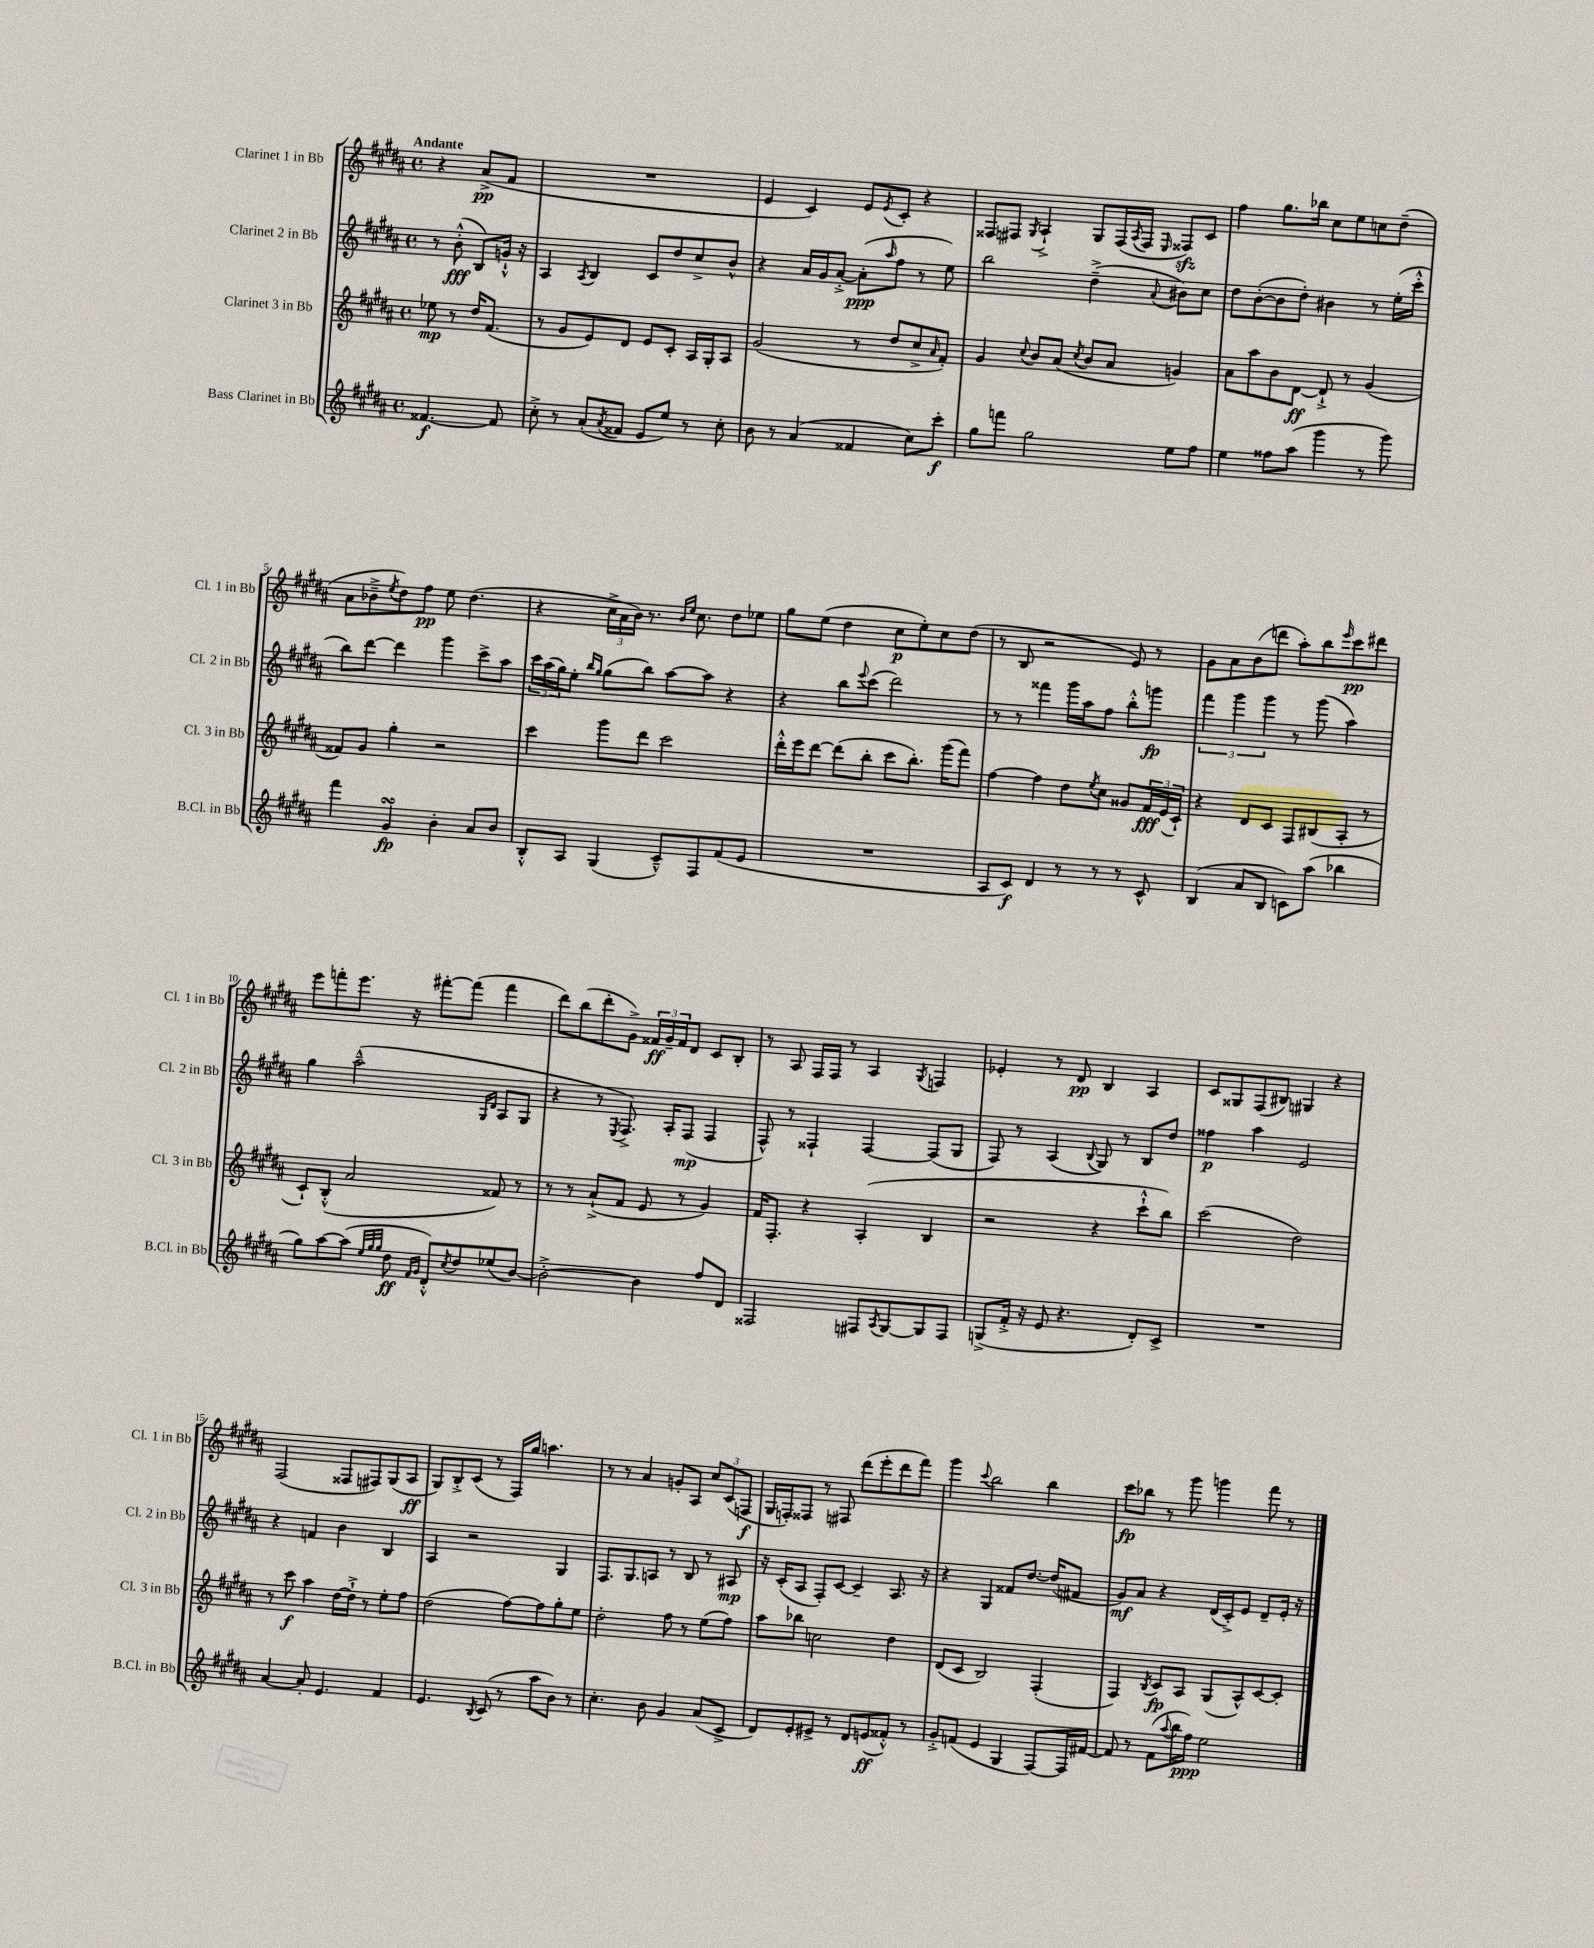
<<
\new StaffGroup <<
\new Staff = "s0" \with { instrumentName = "Clarinet 1 in Bb" shortInstrumentName = "Cl. 1 in Bb" } {
    \clef treble \key b \major \defaultTimeSignature \time 4/4 \partial 2 \tempo "Andante"
    r4 ais'8->\pp( fis'8 |
    R1 |
    e'4 cis'4) e'8 \acciaccatura { e'8 } cis'8-. r4 |
    fisis8 fis8 \acciaccatura { gis8 } ais4-!-> gis8 fis16( \acciaccatura { ais8 } fis16 \grace { e16 } fisis8\sfz) cis'8 |
    fis''4 gis''8. bes''16 cis''8 e''8 c''8 dis''8--( |
    ais'8 bes'8---> \acciaccatura { e''8 } dis''8) fis''8\pp e''8 dis''4.( |
    r4 \tuplet 3/2 { cis''16-> ais'16 b'16) } r8. \grace { b'16 e''16 } cis''8. dis''8 ees''8 |
    gis''8 e''8( dis''4 cis''8\p e''8-.) cis''8 dis''8( |
    r8 b8 r2 e'8) r8 |
    gis'8 ais'8 b'8( d'''8 ais''8-.) b''8 \grace { e'''16 } cis'''8\pp dis'''8 |
    e'''8 f'''8-. e'''8. r16 fis'''8~-. fis'''8( fis'''4 |
    dis'''8) b''8( dis'''8-. gis'8->) \tuplet 3/2 { fisis'16\ff gis'16-- fisis'16 } dis'8 cis'8 b8-. |
    r8 ais8 fis16 fis16 r8 ais4 \acciaccatura { gis8 } f4 |
    ees'4-. r8 dis'8\pp b4 ais4 |
    cis'8 gisis8 fis8( bis8) gis4 r4 |
    fis2( fisis8 fis8) gis8( ais8\ff |
    gis8) b8-.-> cis'8( r8 fis16) gis''16 a''4. |
    r8 r8 ais'4 g'8-. ais8 \tuplet 3/2 { cis''8 cis'8( f8\f } |
    gis16 f16-.) fisis8 r8 fis8 dis'''8( e'''8-. dis'''8 fis'''8) |
    gis'''4 \appoggiatura { cis'''8 } b''2 b''4 |
    cis'''8\fp bes''8 r8 gis'''8 g'''4 fis'''8 r8 \bar "|." |
}
\new Staff = "s1" \with { instrumentName = "Clarinet 2 in Bb" shortInstrumentName = "Cl. 2 in Bb" } {
    \clef treble \key b \major \defaultTimeSignature \time 4/4 \partial 2
    r8 b'8-.-^\fff( b8) g'16-!-^ r16 |
    ais4 \acciaccatura { ais8 } b4 cis'8 dis''8 cis''8-> b'8-^ |
    r4 ais'16 gis'16 ais'8~-.-> ais'8-.\ppp( \grace { ais''16 } fis''8 r8 e''8) |
    b''2 dis''4--->( \appoggiatura { ais'8 } bis'8) cis''8 |
    dis''8 b'8~-.( b'8 dis''8-.) bis'4 r8 e''16-.( cis'''16-.-^ |
    b''8) dis'''8~ dis'''4 gis'''4 cis'''8-> ais''8 |
    \tuplet 3/2 { cis'''16 ais''16( gis''16) } e''8-. \grace { b''16 gis''16 } gis''8( b''8) ais''8~ ais''8 r4 |
    r4 b''8 \appoggiatura { e'''8 } cis'''8( dis'''2) |
    r8 r8 fisis'''4 gis'''16 ais''16 fis''8 b''8-.-^ g'''8\fp |
    \tuplet 3/2 { fis'''4 gis'''4 gis'''4 } r8 gis'''8( ais''4) |
    gis''4 ais''2---^( \grace { gis16 dis'16 } ais8 gis8 |
    r4 r8 \acciaccatura { e8 } fis8.->) ais16-. fis8\mp( fis4 |
    fis8-^) r8 fisis4-! fisis4~ fisis8( gis8 |
    fis8) r8 ais4( \appoggiatura { b8 } gis8) r8 b8 dis''8 |
    fisis''4\p ais''4 e'2 |
    r4 f'4 b'4 b4 |
    ais4 r2 gis4 |
    fis8. gis8. a8 r8 b8 r8 ais8\mp |
    r16 cis'16-.( ais8 fis8-.) cis'8~ cis'4-- ais8. r16 |
    r4 gis4 fisis'8 dis''8.~ dis''16( fis'8 |
    gis'8\mf) ais'8 r4 dis'16( cis'16-.->) e'8 dis'8-- e'16-. r16 \bar "|." |
}
\new Staff = "s2" \with { instrumentName = "Clarinet 3 in Bb" shortInstrumentName = "Cl. 3 in Bb" } {
    \clef treble \key b \major \defaultTimeSignature \time 4/4 \partial 2
    ees''8\mp r8 dis''16 fis'8.( |
    r8 gis'8 e'8) dis'8 e'8 cis'8-. ais16 gis16-. ais8 |
    gis'2( r8 dis''8 cis''8-> \grace { ais'16 } fis'8-.) |
    gis'4 \appoggiatura { cis''8 } b'8 ais'8( \acciaccatura { cis''8 } b'8 ais'8 g'4) |
    ais'8 ais''8 b'8 dis'8~\ff dis'8-!-> r8 gis'4( |
    fisis'8) gis'8 gis''4-. r2 |
    cis'''4 gis'''8 dis'''8 cis'''2 |
    dis'''16-.-^ e'''16 dis'''8~ dis'''8( b''8-. cis'''8 b''8.-.) gis'''16( fis'''8) |
    fis''4~ fis''4 dis''8 \acciaccatura { e''8 } cis''8 gisis'8 \tuplet 3/2 { fis'16\fff e'16( cis'16-!) } |
    r4 dis'8 cis'8 fis8 bis8( ais8-. r8 |
    cis'8-!) b8-.-^( ais'2 fisis'8) r8 |
    r8 r8 ais'8-!->( fis'8 e'8 r8 gis'4) |
    fis'16 fis8.-. r4 ais4-.( b4 |
    r2 r4 cis'''8-!-^ b''8) |
    cis'''2( dis''2) |
    r8 cis'''8\f ais''4 dis''16~ dis''16-!-> r8 e''8-. fis''8 |
    dis''2( fis''8~) fis''8 gis''8-. e''8 |
    dis''2-. fis''8 r8 e''8( fis''8) |
    ais''8 bes''8 c''2 dis''4 |
    dis'8( cis'8 b2) fis4-.( |
    fis4) \acciaccatura { b8 } cis'8\fp ais8 gis8( ais8-^) cis'8~ cis'8-. \bar "|." |
}
\new Staff = "s3" \with { instrumentName = "Bass Clarinet in Bb" shortInstrumentName = "B.Cl. in Bb" } {
    \clef treble \key b \major \defaultTimeSignature \time 4/4 \partial 2
    fisis'4.~\f fisis'8 |
    cis''8-.-> r8 ais'8-.( \acciaccatura { ais'8 } fisis'8 e'8 e''8) r8 cis''8-. |
    b'8 r8 ais'4( fisis'4 cis''8) cis'''8-.\f |
    gis''8 f'''8 gis''2 e''8 fis''8 |
    e''4 fisis''8 ais''8( gis'''4 r8 gis'''8) |
    fis'''4 gis'4\turn\fp b'4-. ais'8 b'8 |
    b8-.-^ ais8 gis4( cis'8---^) fis8 fis'8( e'8 |
    R1 |
    ais8 cis'8\f) dis'4 r8 r8 r8 cis'8-^ |
    b4( ais'8 b8 c'8) ais''8( bes''4 |
    gis''8) ais''8~ ais''8( \grace { e''32 gis''32 gis''32 } dis''8\ff \grace { fis'16 gis'16 } dis'8-.-^) \acciaccatura { cis''8 } dis''8 ees''8( b'8~) |
    b'2~-.-> b'4 fis''8 dis'8 |
    fisis2 fis8 \acciaccatura { ais8 } gis8~ gis8 fis8 |
    g8->( fis'16-.-> r16 e'8 r4. dis'8-.) cis'8-> |
    R1 |
    ais'4~ ais'8-. e'4. fis'4 |
    e'4. \acciaccatura { b8 } cis'8( r8 ais''8 b'8) r8 |
    cis''4.-. b'8 gis'4 ais'8( cis'8-> |
    dis'8) e'8-. eis'8-> r8 dis'8 e'8\ff( fisis'8-.-^) r8 |
    gis'8-.-> f'8( e'4 gis4 fis8~) fis16 fis'16~ |
    fis'8 r8 fis'8( \appoggiatura { ais''8 } b''16 fis''16\ppp) e''2 \bar "|." |
}
>>
>>
